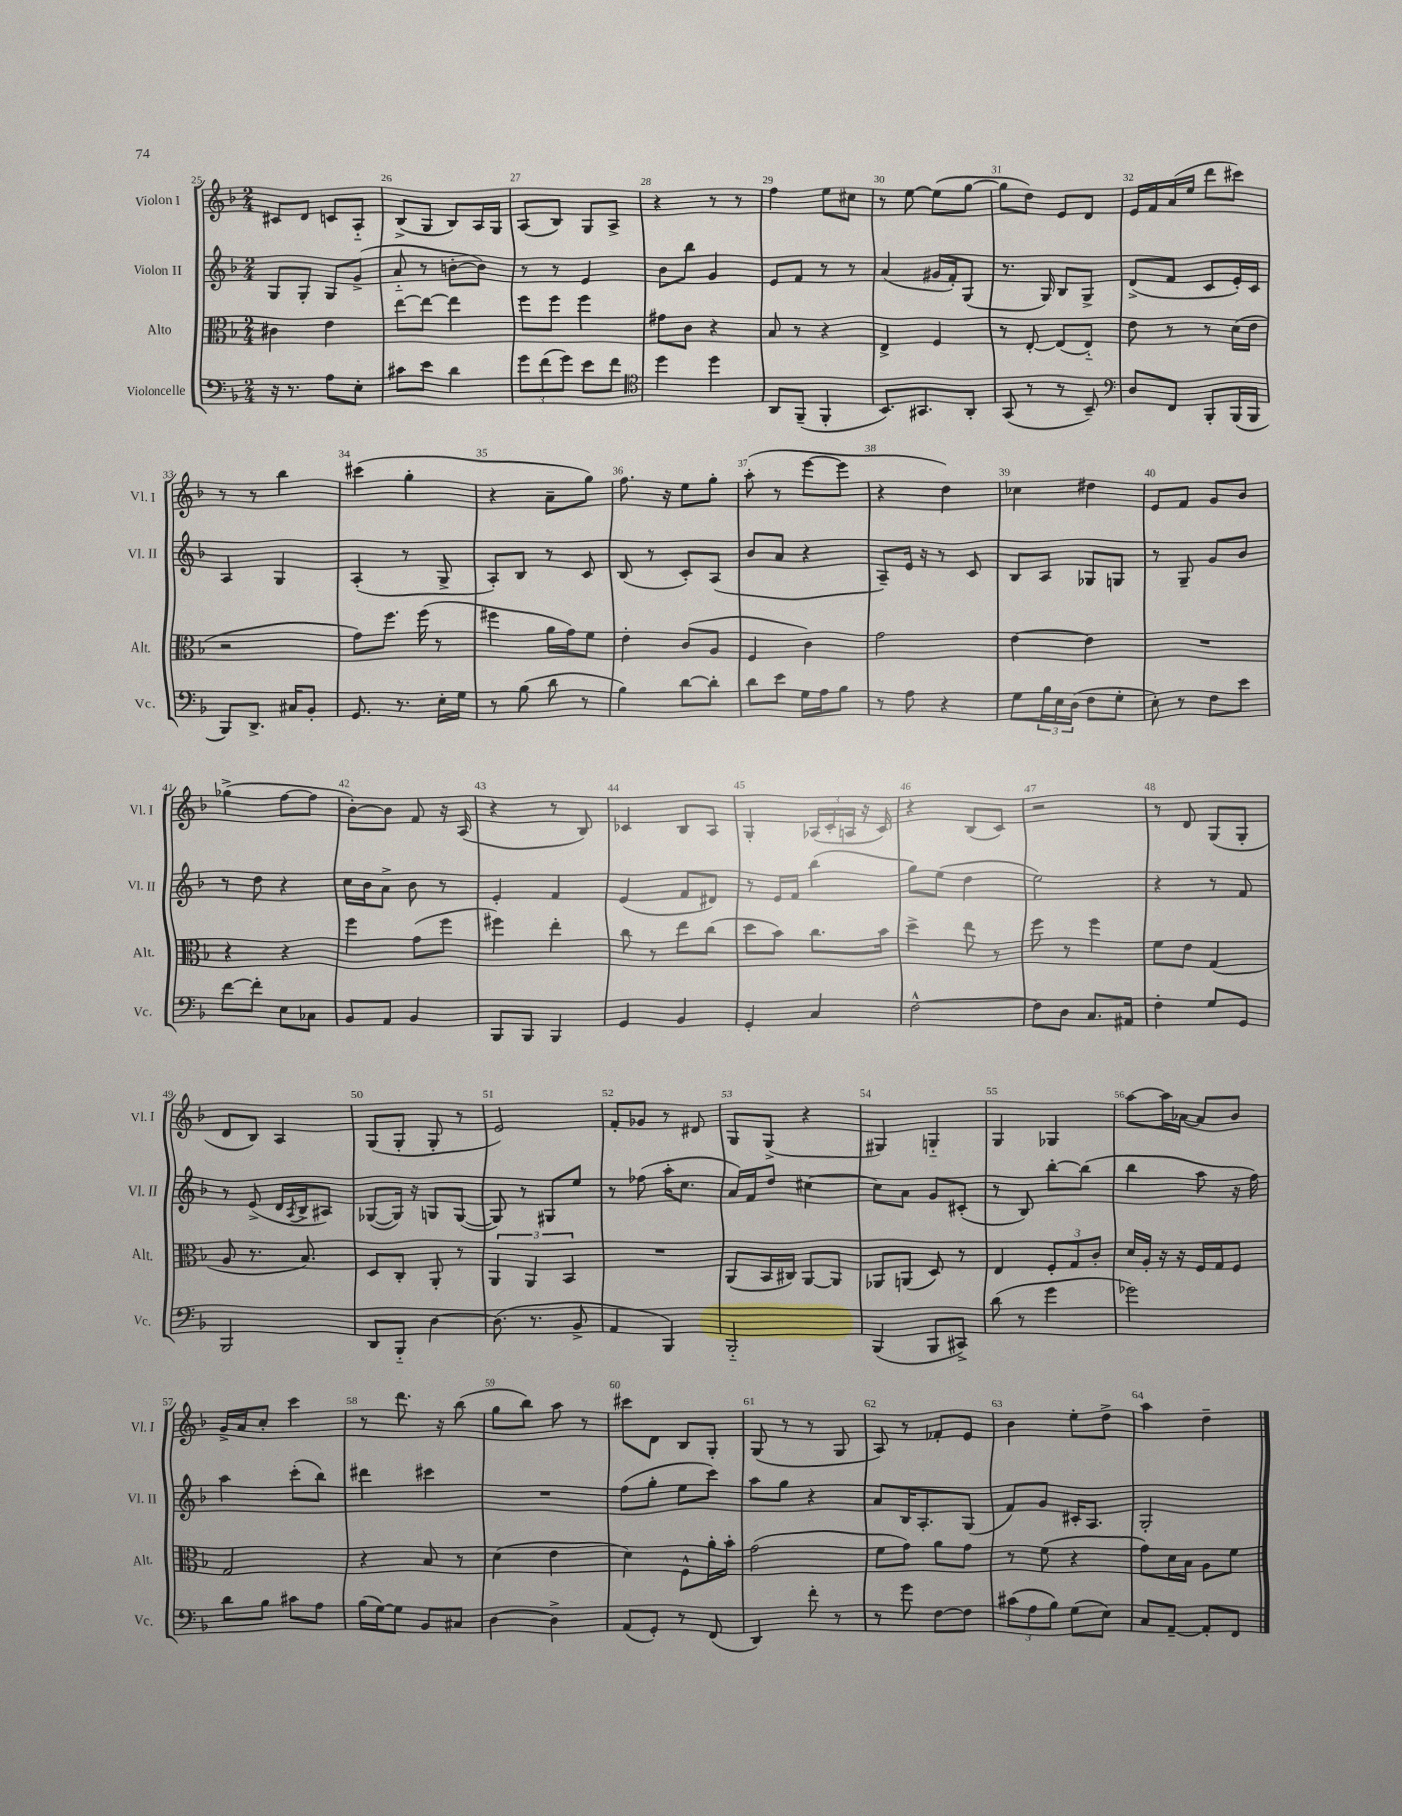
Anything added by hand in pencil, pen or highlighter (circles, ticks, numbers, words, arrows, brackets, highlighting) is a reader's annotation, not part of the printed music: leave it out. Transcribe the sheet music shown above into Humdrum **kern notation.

**kern	**kern	**kern	**kern
*staff4	*staff3	*staff2	*staff1
*clefF4	*clefC3	*clefG2	*clefG2
*k[b-]	*k[b-]	*k[b-]	*k[b-]
*M2/4	*M2/4	*M2/4	*M2/4
16r	4c#\	8G/L	8c#/L
8.r	.	.	.
.	.	8G'/J	8d/J
8A\L	4e\	8G/L	8c/L
8E'\J	.	(8g^/J	8A'~/J
=	=	=	=
8c#\L	[8ee\L	8a'~/	(8B-^/L
8e\J	8ee\_J	8r	8G/J
4d\	4ee\]	[8b'\L	8B-/L)
.	.	8b\]J)	16A/L
.	.	.	16G/JJ
=	=	=	=
12g\L	8ff\L	8r	(8A/L
(12f\	.	.	.
.	8ff\J	8r	8B-/J)
12g\J)	.	.	.
8e\L	4ff\	4e/	8G/L
8f\J	.	.	8A^/J
=	=	=	=
*clefC4	*	*	*
4dd\	8g#\L	8b-\L	4r
.	8c\J	8bb-\J	.
4dd\	4r	4g/	8r
.	.	.	8r
=	=	=	=
8AA/L	8B-/	8e/L	4ff\
(8FF~/J	8r	8f/J	.
4FF'/	4r	8r	8ee\L
.	.	8r	8cc#\J
=	=	=	=
8.BB-/L)	4E^/	(4a/	8r
.	.	.	[8ee\
8.GG#/	.	.	.
.	4F/	16g#/LL	(8ee\]L
.	.	16f'/J)	.
8AA'/J	.	(8G/J	[8gg\J
=	=	=	=
(8GG/	8r	8.r	8gg\]L
8r	[8E'/	.	8dd\J)
.	.	16G/)	.
8r	(8E/]L	8B-/L	8e/L
8BB-~/)	8E'~/J)	8G^/J	8d/J
=	=	=	=
*clefF4	*	*	*
8D/L	8e\	(8d^/L	16e/LL
.	.	.	16f/
8FF/J	8r	8f/J	(16a/
.	.	.	16ee/JJ
8BBB-'/L	8r	8c/L	8ddd\L
(16BBB-/L	(16d\LL	16e'/L)	8ccc#\J)
16BBB-/JJ	16e\JJ	16c/JJ	.
=	=	=	=
8BBB-/L)	2r	4A/	8r
8.DD^/J	.	.	8r
.	.	4G/	4bb-\
16C#/LK	.	.	.
8BB-'/J	.	.	.
=	=	=	=
8.GG/	8g\L)	(4A'/	(4ccc#\
.	8.ff\J	.	.
8.r	.	.	.
.	.	8r	4gg'\
.	(16ff\	.	.
16E'\LL	8r	8G^/	.
16G\JJ	.	.	.
=	=	=	=
8r	4ff#\	8A'/L)	4r
(8B-\	.	8B-/J	.
8d\	16a\LL	8r	8a~\L
.	16g\J)	.	.
8r	8f\J	8c/	8gg\J)
=	=	=	=
4B-\)	4e'\	(8B-/	8.ff\
.	.	8r	.
.	.	.	16r
[8d\L	(8c/L	8c'/L)	8ee\L
8d'\]J	8A/J	(8A/J	8gg'\J
=	=	=	=
8d\L	4F/	8b-/L	(8aa'\
8e\J	.	8a/J	8r
16G\LL	4c\)	4r	[8eee\L
16A\J	.	.	.
8B-\J	.	.	8eee\]J
=	=	=	=
8r	2g\	8A~/L)	4r
8A\	.	16e/Jk	.
.	.	16r	.
4r	.	8r	4dd\)
.	.	8c/	.
=	=	=	=
8G\L	[4e\	8B-/L	4cc-\
24B-\L	.	8A/J	.
24E\	.	.	.
(24D\JJ	.	.	.
8F\L	4e\]	8G-/L	4dd#\
8G'\J	.	8G/J	.
=	=	=	=
8E'\)	2r	8r	8e/L
8r	.	8G~/	8f/J
8F\L	.	8g/L	8g/L
8e\J	.	8b-/J	8b-/J
=	=	=	=
[8f\L	4r	8r	(4gg-^\
8f'\]J	.	8dd\	.
8E\L	4r	4r	[8ff\L
8C-\J	.	.	8ff\]J
=	=	=	=
8BB-/L	4ff\	16cc\LL	[8b-'\L)
.	.	16b-\J	.
8AA/J	.	8a^\J	8b-\]J
4BB-/	(8g\L	8b-\	8f/
.	8ff\J	8r	16r
.	.	.	(16A/
=	=	=	=
8BBB-/L	4ff#\)	4e'/	4r
8BBB-/J	.	.	.
4BBB-/	4ee'\	4f/	8r
.	.	.	8B-/)
=	=	=	=
4GG/	8cc\	(4e/	4c-/
.	8r	.	.
4BB-/	8ee\L	8f/L	8B-/L
.	(8cc\J	8d#/J)	8A/J
=	=	=	=
4GG'/	8dd\L	8r	4G'/
.	8b-\J)	16e/LL	.
.	.	16f/JJ	.
4C/	8.cc\L	(4bb-\	(24A-/LL
.	.	.	24c'/
.	.	.	24A/JJ
.	.	.	16r
.	16b-\Jk	.	16c/)
=	=	=	=
[2F^^\	4dd^\	8gg\L)	4r
.	.	(8ee\J	.
.	8ee\	4dd\	(8B-/L
.	8r	.	8c/J)
=	=	=	=
8F\]L	8ff\	2ee\)	2r
8D\J	8r	.	.
8.C/L	4ff\	.	.
16AA#/Jk	.	.	.
=	=	=	=
4F'\	8f\L	4r	8r
.	8e\J	.	8d/
8G/L	(4G/	8r	(8G/L
8GG/J	.	8f/	8G'/J
=	=	=	=
2BBB-/	8A/	8r	8d/L
.	8.r	(8e^/	8B-/J)
.	.	16d/LL	4A/
.	.	8qA/	.
.	8.B-/)	16B-^/J	.
.	.	8A#/J)	.
=	=	=	=
8DD/L	8D/L	([8G-/L	(8G/L
8BBB-'~/J	8C'/J	16G-/]Jk)	8G'/J
.	.	16r	.
[4D\	8AA'/	8G/L	8G'/
.	8r	([8G/J	8r
=	=	=	=
(8.D\]	6AA/	8G/])	2e/)
.	.	8r	.
.	6AA/	.	.
8.r	.	.	.
.	.	8G#/L	.
.	6BB-/	.	.
8BB-^/	.	8ee/J	.
=	=	=	=
4AA/	2r	8r	8f'/L
.	.	(8ff-\	8g-/J
4BBB-/)	.	16aa'\LK	8r
.	.	8.cc\J	.
.	.	.	8d#/
=	=	=	=
2BBB-'~/	(8AA/L	16a/LL)	8G/L
.	.	16f/J	.
.	16BB-/L	8dd/J	(8G^/J
.	16C#/JJ)	.	.
.	[8AA/L	[4cc#\	4r
.	8AA/]J	.	.
=	=	=	=
(4BBB-/	8AA-/L	8cc#\]L	4G#/)
.	(8AA/J	8a\J	.
8BBB-/L	8D/)	8g/L	4G'~/
8CC#^/J)	8r	(8c#'/J	.
=	=	=	=
(8d\	4E/	8r	4G/
8r	.	8B-/)	.
4g\	12F'/L	[8bb-'\L	4G-/
.	12G/	.	.
.	.	(8bb-\]J	.
.	12c'/J	.	.
=	=	=	=
2g-\)	16d/LL	4bb-\	[8aa\L
.	16A'/JJ	.	.
.	16r	.	16aa\]L
.	16r	.	[16a-\JJ
.	16F/LL	8aa\	8a-/]L
.	16G/J	.	.
.	8F/J	16r	8b-/J
.	.	16ff\)	.
=	=	=	=
8d\L	2G/	4aa\	16g^/LL
.	.	.	16a/J
8B-\J	.	.	8cc'/J
8c#\L	.	(8ccc'\L	4ccc\
8A\J	.	8bb-\J)	.
=	=	=	=
(16B-\LL	4r	4ddd#\	8r
[16G\J)	.	.	.
8G\]J	.	.	8.ddd\
8BB-/L	8B-/	4ccc#\	.
.	.	.	16r
8C#/J	8r	.	(8bb-\
=	=	=	=
[4D\	(4d\	2r	8gg\L
.	.	.	8bb-\J)
4D^\]	4e\	.	8aa\
.	.	.	8r
=	=	=	=
(8AA/L	4d\)	(8ff\L	8ccc#\L
8GG'/J)	.	8gg'\J	8d\J
8r	8F^^\L	8ee\L	8B-/L
(8FF/	16a'\L	8ccc\J)	8G'/J
.	16b-'\JJ	.	.
=	=	=	=
4DD/)	(2g\	8aa\L	(8G/
.	.	8gg\J	8r
8f'\	.	4r	8r
8r	.	.	8G/
=	=	=	=
8r	8f\L	8a/L	8A/)
8g\	8g\J)	16B-/K	8r
.	.	8.A'/	.
[8F\L	8a\L	.	8f-'/L
8F\]J	8g\J	(8G/J	8e/J
=	=	=	=
(12c#\L	8r	8f/L)	4b-\
12A\	.	.	.
.	(8f\	8g/J	.
12B-\J)	.	.	.
(8G\L	4r	16c#'/LK	8ee'\L
.	.	8.A/J	.
8E\J)	.	.	8dd^\J
=	=	=	=
8C/L	8g\L)	2G'/	4aa\
[8AA~/J	16d\L	.	.
.	16B-\JJ	.	.
8AA'/]L	8A\L	.	4dd~\
8FF/J	8f\J	.	.
==	==	==	==
*-	*-	*-	*-
